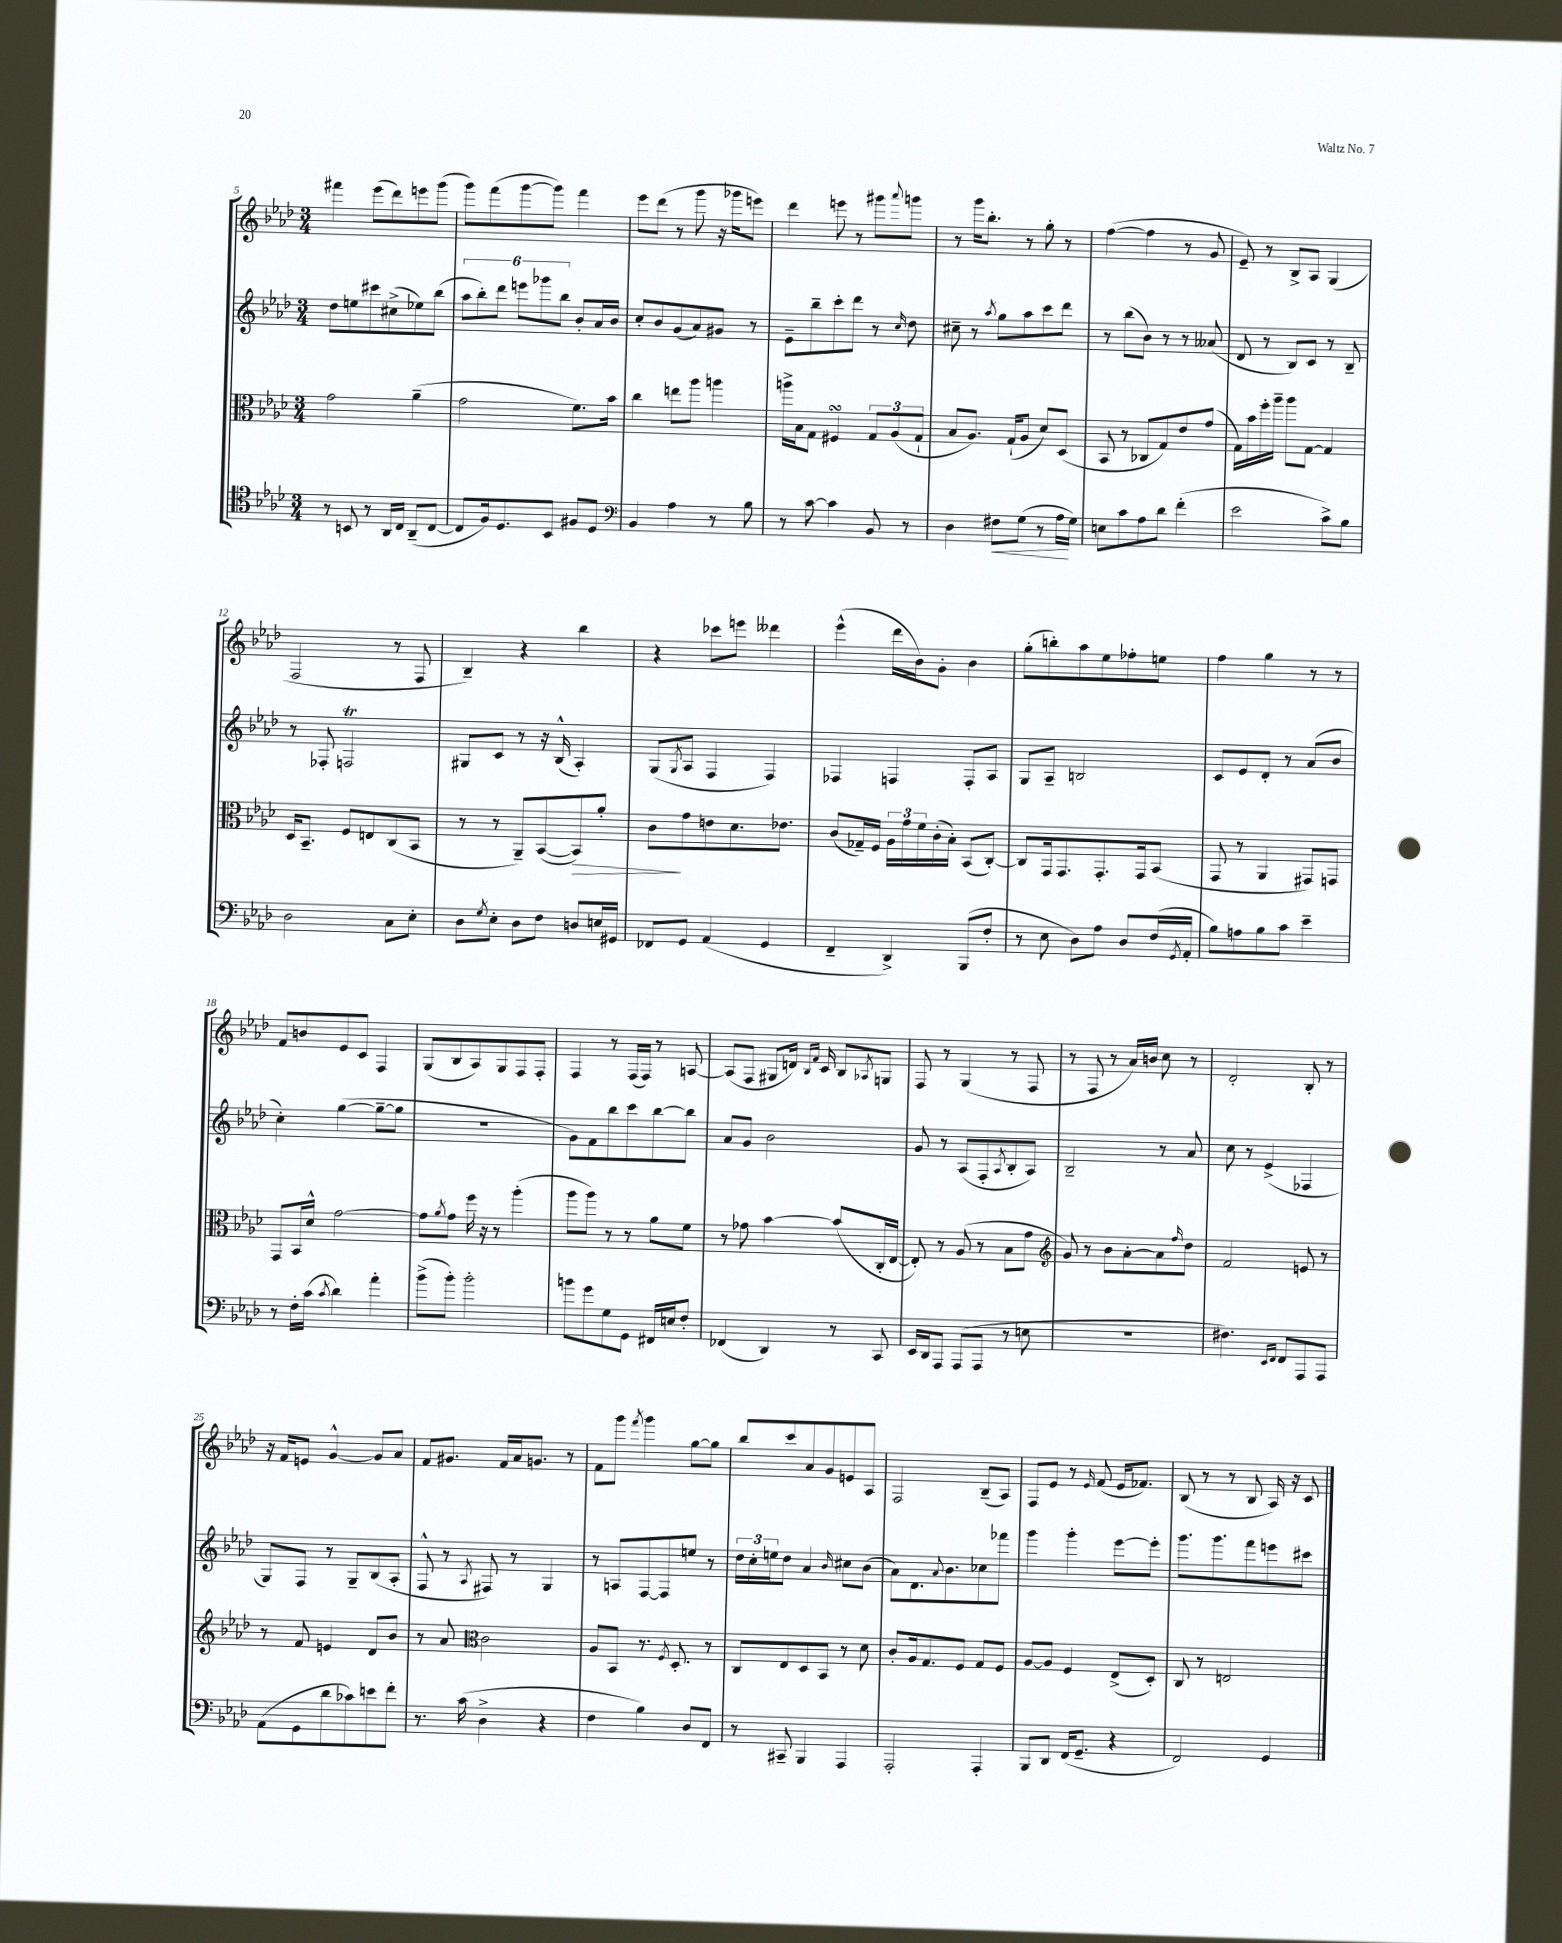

**kern	**kern	**kern	**kern
*staff4	*staff3	*staff2	*staff1
*clefC4	*clefC3	*clefG2	*clefG2
*k[b-e-a-d-]	*k[b-e-a-d-]	*k[b-e-a-d-]	*k[b-e-a-d-]
*M3/4	*M3/4	*M3/4	*M3/4
8r	2g	8dd-	4fff#
8BB	.	8ee	.
8r	.	8ccc#	(8eee-
16AA-	.	(8cc#^	8ddd-)
16C	.	.	.
(8AA-~	(4a-~	8ee-)	8eee
[8C	.	(8bb-	(8ggg
=	=	=	=
8C]	2g	12aa-	8ggg)
.	.	12bb-')	.
16F)	.	.	(8fff
.	.	12ddd-	.
8.D-	.	.	.
.	.	12eee	[8ggg
.	.	12ggg-	.
8BB-	.	.	8ggg])
.	.	12bb-	.
8F#	8.f)	8b-'	4fff
8D-	.	16a-	.
.	16b-	16b-	.
=	=	=	=
*clefF4	*	*	*
4BB-	4cc	8cc'	8eee-
.	.	8b-	(8ddd-
4A-	8ee	(8g	8r
.	8aa-	8a-)	8ggg
8r	4aa	8g#	16r
.	.	.	16ggg-
8B-	.	8r	8eee)
=	=	=	=
8r	16aa^	8e-~	4ddd-
.	16B-	.	.
[8c	8G	8bb-~	.
4c]	4F#	8ccc'	8eee
.	.	8ddd-	8r
8BB-	12G	8r	8ggg#
.	(12A-	.	.
.	.	16qqcc	8qqaaa-
8r	.	8dd-	8ggg
.	12G`	.	.
=	=	=	=
4D-	8B-	8cc#~	8r
.	8.A-)	8r	16ggg
.	.	.	8.bb-'
.	.	8qaa-	.
8F#	.	8gg	.
.	(16G`	.	.
(8G	8A-	8aa-	8r
8r	8d-)	8ccc	8gg'
16A-	(8D-	8ddd-	8r
16G)	.	.	.
=	=	=	=
8E	8BB-	8r	([4ff
8c	8r	(8bb-	.
8A-	8C-	8b-)	4ff]
8d-	8G)	8r	.
(4f'	8e-	8r	8r
.	(8g	(8a--	8g
=	=	=	=
2e-	16G)	8d-	8e-~)
.	16b-	.	.
.	16ff'	8r	8r
.	16aa-~	.	.
.	8aa-	8B-)	8B-^
.	[8G	8c	8A-
8c^)	4G]	8r	(4G
8B-	.	8B-~	.
=	=	=	=
2D-	16D-	8r	2F
.	8.BB-~	.	.
.	.	8F-'	.
.	8F	2F	.
.	8E	.	.
8C	(8C	.	8r
8E-'	8BB-	.	8F
=	=	=	=
8D-	8r	8G#	4B-~)
8qG	.	.	.
8E-'	8r	8c	.
8D-	8AA-~)	8r	4r
8F	([8BB-	16r	.
.	.	(16B-^^	.
8D	8BB-])	4A-')	4bb-
16E	8a-'	.	.
16GG#	.	.	.
=	=	=	=
8FF-	8c	(8G	4r
.	.	8qG	.
8GG	8g	8A-	.
(4AA-	8e	4F	8ccc-
.	8.d-	.	8eee
4GG	.	4F)	4ddd--
.	8.e-	.	.
=	=	=	=
4FF~	(8c	4F-	(4eee-^^
.	16G-~)	.	.
.	16F	.	.
4DD-^)	24A-	4F	16ddd-
.	24g	.	.
.	.	.	16b-)
.	24f	.	.
.	(16c'	.	8g'
.	16B-')	.	.
(8BBB-	(8BB-	8F'	4b-
8F'	[8C')	8A-	.
=	=	=	=
8r	8C]	8G	(8gg'
8E-	16GG	8A-~	8bb')
.	8.GG	.	.
8D-)	.	2B	8aa-
8A-	8.GG'	.	8ee-
8D-	.	.	8ff-'
.	16GG	.	.
(16F	(8BB-	.	8ee
8qGG	.	.	.
16AA-'	.	.	.
=	=	=	=
8B-)	8GG	8c	4ff
8A	8r	8e-	.
8B-	4AA-	8d-'	4gg
8c	.	8r	.
4e-~	8GG#)	(8a-	8r
.	8GG	8b-	8r
=	=	=	=
8r	8GG	4cc')	8f
16F'	16BB-	.	8b
(16c	16d-^^	.	.
8qc	.	.	.
4d-)	[2g	([4gg	8e-
.	.	.	8c
4a-'	.	8gg~_	4F
.	.	8gg]	.
=	=	=	=
(8b-^	8g]	2.r	(8G
.	8qa-	.	.
8b-')	8g	.	8B-
2b-'	16ff	.	8A-)
.	16r	.	.
.	8r	.	8G
.	(4aa-'	.	8F
.	.	.	8F'
=	=	=	=
8b	8aa-	8g)	4F
8g	8aa-)	8f	.
8G	8r	8bb-	8r
8GG	8r	8ccc	(16F
.	.	.	16F)
16FF#	8a-	[8bb-	8r
16E	.	.	.
8F'	8f	8bb-]	[8A
=	=	=	=
(4FF-	8r	8a-	(8A]
.	8g-	8g	8F
4DD-)	[4b-	2b-	8G#
.	.	.	16d)
.	.	.	16qqB-
.	.	.	16qqf
.	.	.	16c
8r	(8b-]	.	8B-
.	.	.	8qA-
8CC	16C'	.	8G
.	[16E-	.	.
=	=	=	=
16EE-	8E-'])	8g	8F
16DD-	.	.	.
8AAA-	8r	8r	8r
(8AAA-	(8A-	(8A-	(4G
8AAA-	8r	8F'	.
.	.	8qA-	.
8r	8B-	8B-'	8r
8E	8g	8A-)	8F
=	=	=	=
*	*clefG2	*	*
2.r	8g)	2B-~	8r
.	8r	.	8F
.	8b-	.	8r
.	[8a-'	.	16a-)
.	.	.	16b
.	8a-]	8r	8cc
.	16qqff	.	.
.	8dd-	8a-	8r
=	=	=	=
4.F#)	2f	8cc	2d-'
.	.	8r	.
.	.	(4e-^	.
16qqEE-	.	.	.
16qqFF	.	.	.
8FF	.	.	.
8AAA-	8e	4F-	8B-'
8AAA-	8r	.	8r
=	=	=	=
(8AA-	8r	8G)	16r
.	.	.	16f
8GG	8f	8F	8e
8d-	4e	8r	[4g^^
8c-)	.	8G~	.
8e	8d-	(8B-	8g]
8f'	8b-	8A-'	8a-
=	=	=	=
8.r	8r	8F^^	8f
.	8a-	8r	8.g#
(16c	.	.	.
*	*clefC3	*	*
.	.	8qA-	.
4D-^	2c	8F#)	.
.	.	.	16f
.	.	8r	16a-
.	.	.	8.g
4r	.	4G	.
.	.	.	8r
=	=	=	=
4F	8A-	8r	8f
.	8BB-	8A	8ggg
.	.	.	8qfff
4B-)	8.r	[8F	4ggg
.	.	8F]	.
.	8qF	.	.
.	8.D-'	.	.
8D-	.	8ee	[8gg
8FF	8r	8r	8gg]
=	=	=	=
8r	8C	24dd-	8bb-
.	.	24cc'	.
.	.	24ee	.
8CC#~	8E-	8dd-	8ccc
4BBB-	8D-	4a-	8a-
.	8BB-	.	8g
.	.	16qqb-	.
4AAA-	8r	8cc#	8e
.	8d-	(8b-	8A-
=	=	=	=
2AAA-'	8c'	8a-)	2F
.	16A-	8.d-	.
.	8.G	.	.
.	.	8qqa-	.
.	.	8.b-	.
.	8F	.	.
4AAA-'	8G	8cc-	(8B-~
.	8F	8fff-	8A-)
=	=	=	=
8BBB-	[8A-	4ggg	8F
8DD-	8A-]	.	8e-
(16FF	4F	4ggg'	8r
8.GG~	.	.	.
.	.	.	16qqe-
.	.	.	(8f
4r	(8E-^	[8eee-	16e-
.	.	.	8.f-)
.	8D-')	8eee-']	.
=	=	=	=
2FF)	8C	8.ggg	(8B-
.	8r	.	8r
.	.	8.ggg	.
.	2E	.	8r
.	.	8fff	8B-
4GG	.	8eee	16A-)
.	.	.	16r
.	.	8ccc#	8c
==	==	==	==
*-	*-	*-	*-
